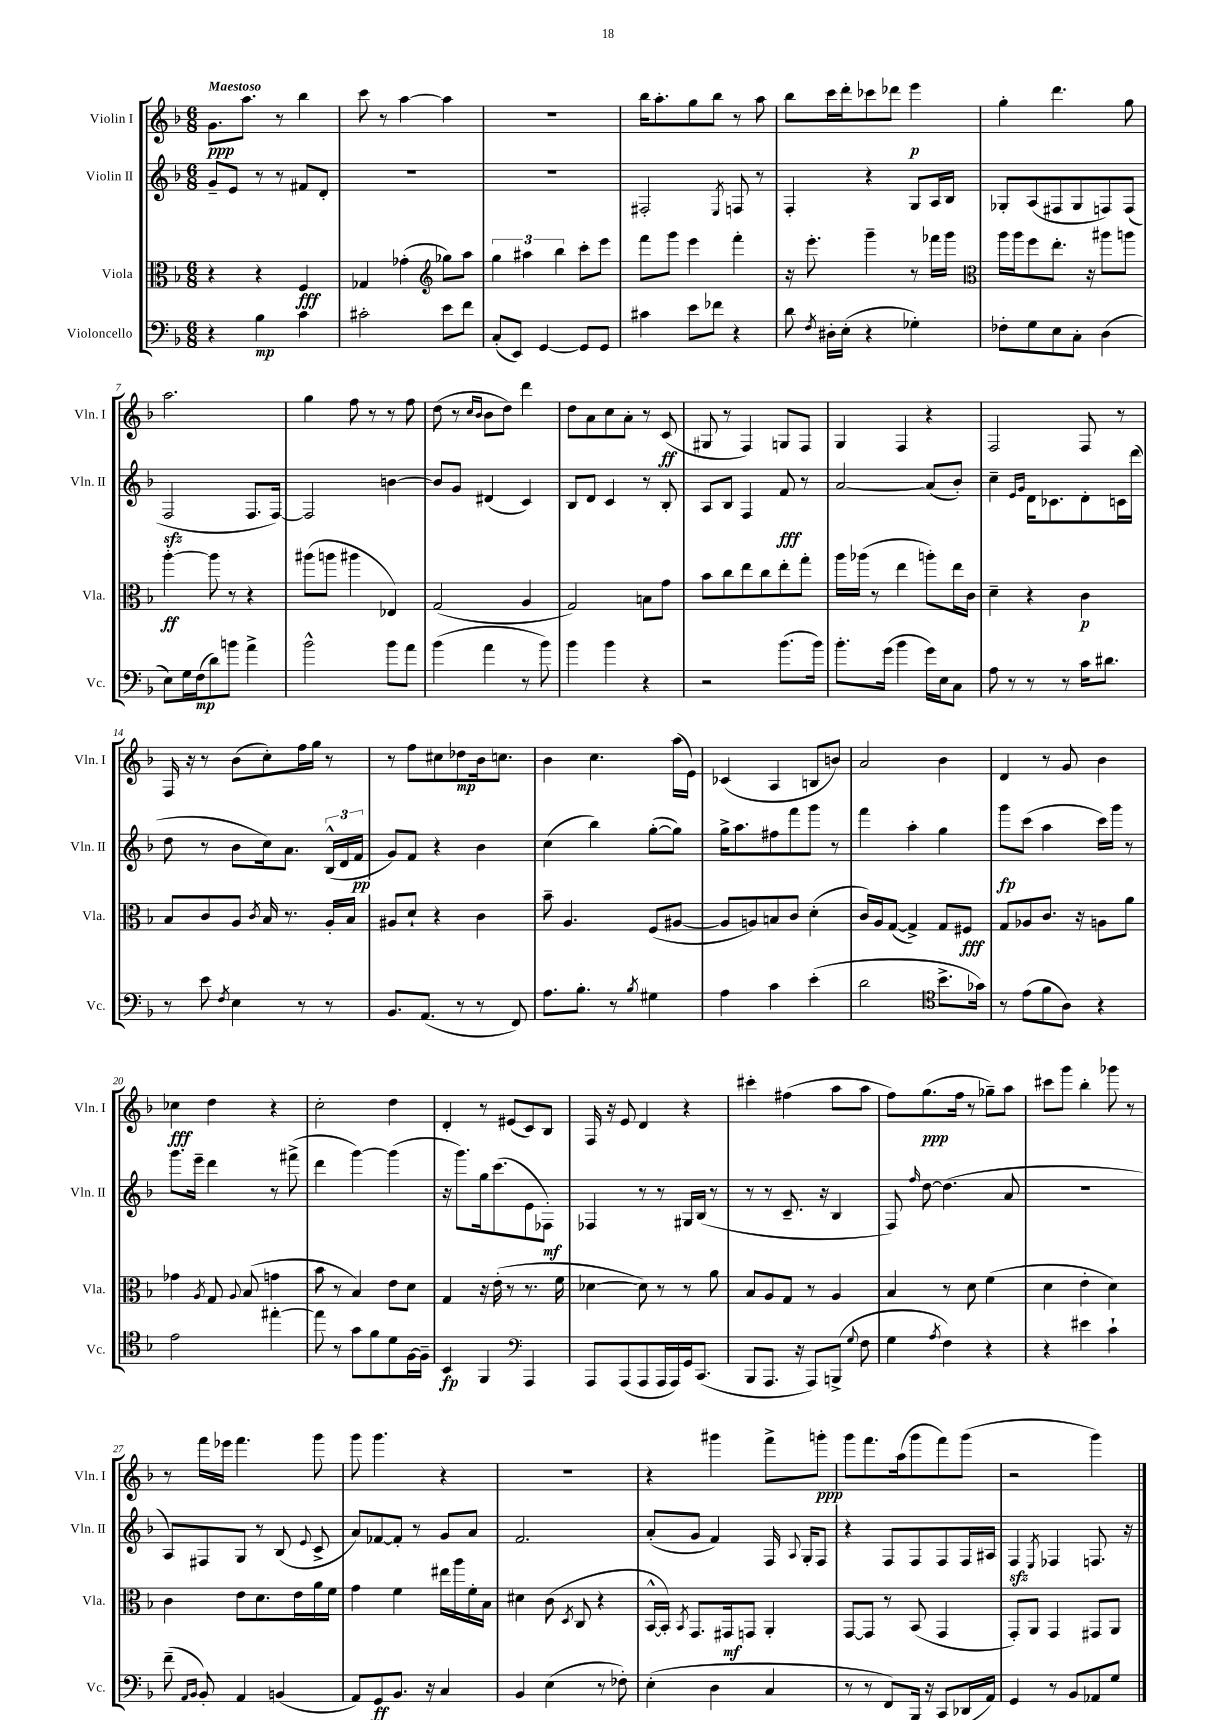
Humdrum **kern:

**kern	**kern	**kern	**kern
*staff4	*staff3	*staff2	*staff1
*clefF4	*clefC3	*clefG2	*clefG2
*k[b-]	*k[b-]	*k[b-]	*k[b-]
*M6/8	*M6/8	*M6/8	*M6/8
4r	4r	8g~	8.g
.	.	8e	.
.	.	.	8.aa
4B-	4r	8r	.
.	.	8r	8r
4c	4F	8f#	4bb-
.	.	8d'	.
=	=	=	=
2c#'	4G-	2.r	8ccc
.	.	.	8r
.	(4g-'	.	[4aa
*	*clefG2	*	*
8e	8gg-)	.	4aa]
8f	8aa	.	.
=	=	=	=
(8C'	6gg	2.r	2.r
8EE)	.	.	.
.	6aa#	.	.
[4GG	.	.	.
.	6bb-	.	.
8GG]	8ccc'	.	.
8GG	8eee	.	.
=	=	=	=
4c#	8fff	2F#'	16bb-
.	.	.	8.aa'
.	8ggg	.	.
8e	4eee	.	8gg
8f-	.	.	8bb-
.	.	8qE	.
4r	4fff'	8F	8r
.	.	8r	8aa
=	=	=	=
8d	16r	4F'	8bb-
.	8.eee'	.	.
8qF	.	.	.
16D#'	.	.	16ccc
(16E'	.	.	16ddd'
4r	4ggg~	4r	8ccc-
.	.	.	8ddd-
4G-')	8r	8G	4eee
.	16fff-	16A	.
.	16ggg	16B-	.
=	=	=	=
*	*clefC3	*	*
8F-'	16aa	8G-'	4gg'
.	16aa	.	.
8G	8ff	(8A	.
8E	8.ee'	8F#	4.ddd
8C'	.	8G-	.
.	16r	.	.
(4D	8aa#	8F)	.
.	8aa	(8F	8gg
=	=	=	=
8E)	[4aa'	2F	2.aa
16G	.	.	.
(16F	.	.	.
8d)	8aa]	.	.
8b	8r	.	.
4a^	4r	8.F	.
.	.	[16F)	.
=	=	=	=
2b-^^	(8aa#	2F]	4gg
.	8aa	.	.
.	4aa#	.	8ff
.	.	.	8r
8b-	4E-)	[4b	8r
8a	.	.	8ff
=	=	=	=
(4b-	(2G	8b]	(8dd
.	.	8g	8r
.	.	.	16qqcc
.	.	.	16qqb-
4a	.	(4d#	8b-
.	.	.	8dd)
8r	4A	4c)	4ddd
8b-)	.	.	.
=	=	=	=
4b-	2G)	8B-	8dd
.	.	8d	8a
4b-	.	4c	8cc
.	.	.	8a'
4r	8B	8r	8r
.	8g	8B-'	(8c
=	=	=	=
2r	8b-	8A	8G#
.	8cc	8B-	8r
.	8ee	4F	4F)
.	8cc	.	.
(8.b-	8ee'	8f	8G
.	8gg'	8r	8F
16b-)	.	.	.
=	=	=	=
8.b-'	16aa	[2a	4G
.	(16aa-	.	.
.	8r	.	.
(16g	.	.	.
4b-	4ee	.	4F
16g)	8aa')	(8a]	4r
16E	.	.	.
8C	16ee	8b-')	.
.	16c	.	.
=	=	=	=
8A	4d~	4cc~	2F
8r	.	.	.
.	.	16qqe	.
.	.	16qqg	.
8r	4r	16d	.
.	.	8.c-	.
8r	.	.	.
16c	4c	8d'	8F
8.d#	.	.	.
.	.	16c	8r
.	.	(16ddd	.
=	=	=	=
8r	8B-	8dd	16F
.	.	.	16r
8e	8c	8r	8r
8qF	.	.	.
4E	8A	8b-	(8b-
.	8qc	.	.
.	16B-	16cc)	8cc')
.	8.r	8.a	.
8r	.	.	16ff
.	.	.	16gg
8r	16A'	(24B-^^	8r
.	.	24d	.
.	16B-	.	.
.	.	24f	.
=	=	=	=
8.BB-	8A#	8g)	8r
.	8d`	8f	8ff
(8.AA	.	.	.
.	4r	4r	8cc#
8r	.	.	8dd-
8r	4c	4b-	16b-
.	.	.	8.cc
8FF)	.	.	.
=	=	=	=
8.A	8b-~	(4cc	4b-
.	4.A	.	.
8.B-'	.	.	.
.	.	4bb-)	4.cc
8r	.	.	.
8qB-	.	.	.
4G#	(8F	([8gg'	.
.	[8A#	8gg])	(16aa
.	.	.	16e)
=	=	=	=
4A	8A#]	16gg^	(4c-
.	.	8.aa	.
.	8A)	.	.
4c	8B	8ff#	4A
.	8c	8fff	.
(4e'	(4d'	8ggg	8B
.	.	8r	8b)
=	=	=	=
2d	16c)	4fff	2a
.	16A	.	.
.	([8G	.	.
.	4G^])	4aa'	.
*clefC4	*	*	*
8.b-^	8G	4gg	4b-
.	8F#	.	.
16g-)	.	.	.
=	=	=	=
8r	8G	8ggg	4d
(8e	8A-	(8ccc	.
8f	8.c	4aa	8r
8A)	.	.	8g
.	16r	.	.
4r	8A	16ccc)	4b-
.	.	16ggg	.
.	8a	8r	.
=	=	=	=
2e	4g-	8.ggg	4cc-
.	.	16eee~	.
.	8qA	.	.
.	8G	4ddd	4dd
.	8qqA	.	.
.	(8B-	.	.
[4ee#'	4g	8r	4r
.	.	(8fff#^	.
=	=	=	=
8ee#]	8b-	4ddd	2cc'
8r	8r	.	.
8g	4B-)	[4ggg)	.
8f	.	.	.
8d	8e	(4ggg]	4dd
[16F	8d	.	.
16F~]	.	.	.
=	=	=	=
4BB-	4G	16r	4d'
.	.	8.ggg)	.
4FF	16r	16gg	8r
.	(16e'	(8.ccc	.
.	8r	.	(8e#
*clefF4	*	*	*
4AAA	8.r	8e	8c)
.	.	8F-')	8B-
.	16f	.	.
=	=	=	=
8AAA	[4d-	4F-	16F
.	.	.	16r
(8AAA	.	.	8e
8AAA	8d-])	8r	4d
16AAA	8r	8r	.
16AAA)	.	.	.
16GG	8r	16G#	4r
(8.CC	.	(16B-	.
.	8a	8r	.
=	=	=	=
8BBB-	8B-	8r	4ccc#'
8.AAA	8A	8r	.
.	8G	8.c~	(4ff#
16r	.	.	.
8AAA)	8r	.	.
.	.	16r	.
(8BBB^	4A	4B-	8aa
8qqG	.	.	.
8F	.	.	8aa
=	=	=	=
4G	4B-	8F)	8ff)
.	.	16qqff	.
.	.	[8dd	(8.gg
8qA	.	.	.
4F)	8r	(4.dd]	.
.	.	.	16ff
.	8d	.	8r
4r	(4f	.	8gg-~)
.	.	8a	8aa
=	=	=	=
4r	4d	2.r	8ccc#
.	.	.	8ggg
4e#	4e'	.	4bb-'
4c`	4d)	.	8ggg-
.	.	.	8r
=	=	=	=
(8f~	4c	8A)	8r
16qqAA	.	.	.
16qqBB-	.	.	.
8BB-')	.	8F#	16fff
.	.	.	16eee-
4AA	8e	8G	4.fff
.	8.d	8r	.
(4BB	.	(8B-	.
.	16e	.	.
.	.	8qqe	.
.	16a	8c^	8ggg
.	16f	.	.
=	=	=	=
8AA)	4g	8a)	8ggg
8GG	.	[8f-	4.ggg
8.BB-	4f	8f-']	.
.	.	8r	.
16r	.	.	.
4C	16ee#	8g	4r
.	16aa	.	.
.	16f'	8a	.
.	16B-	.	.
=	=	=	=
4BB-	4d#	2.f	2.r
(4E	(8c	.	.
.	8qD	.	.
.	8C	.	.
8r	4r	.	.
8F-')	.	.	.
=	=	=	=
(4E'	[16BB-^^	(8a'	4r
.	16BB-'])	.	.
.	8qBB-	.	.
.	8.GG	8g	.
4D	.	4f)	4ggg#
.	16GG#	.	.
.	8GG	.	.
4C	4AA'	16F	8fff^
.	.	8qqA	.
.	.	16G'	.
.	.	8F	8ggg'
=	=	=	=
8r	[8GG	4r	8ggg
8r	8GG]	.	8.fff
8FF)	8r	8F	.
.	.	.	(16aa
(16BBB-	(8BB-	8F	8ggg
16r	.	.	.
8CC^	4GG	8F	8fff)
16DD-	.	16F	(8ggg
16AA)	.	16A#	.
=	=	=	=
4GG	8GG')	4F	2r
.	8AA	.	.
.	.	8qE	.
8r	4GG	4F-	.
8BB-	.	.	.
8AA-	8GG#	8.F	4ggg)
8G	8AA	.	.
.	.	16r	.
==	==	==	==
*-	*-	*-	*-
